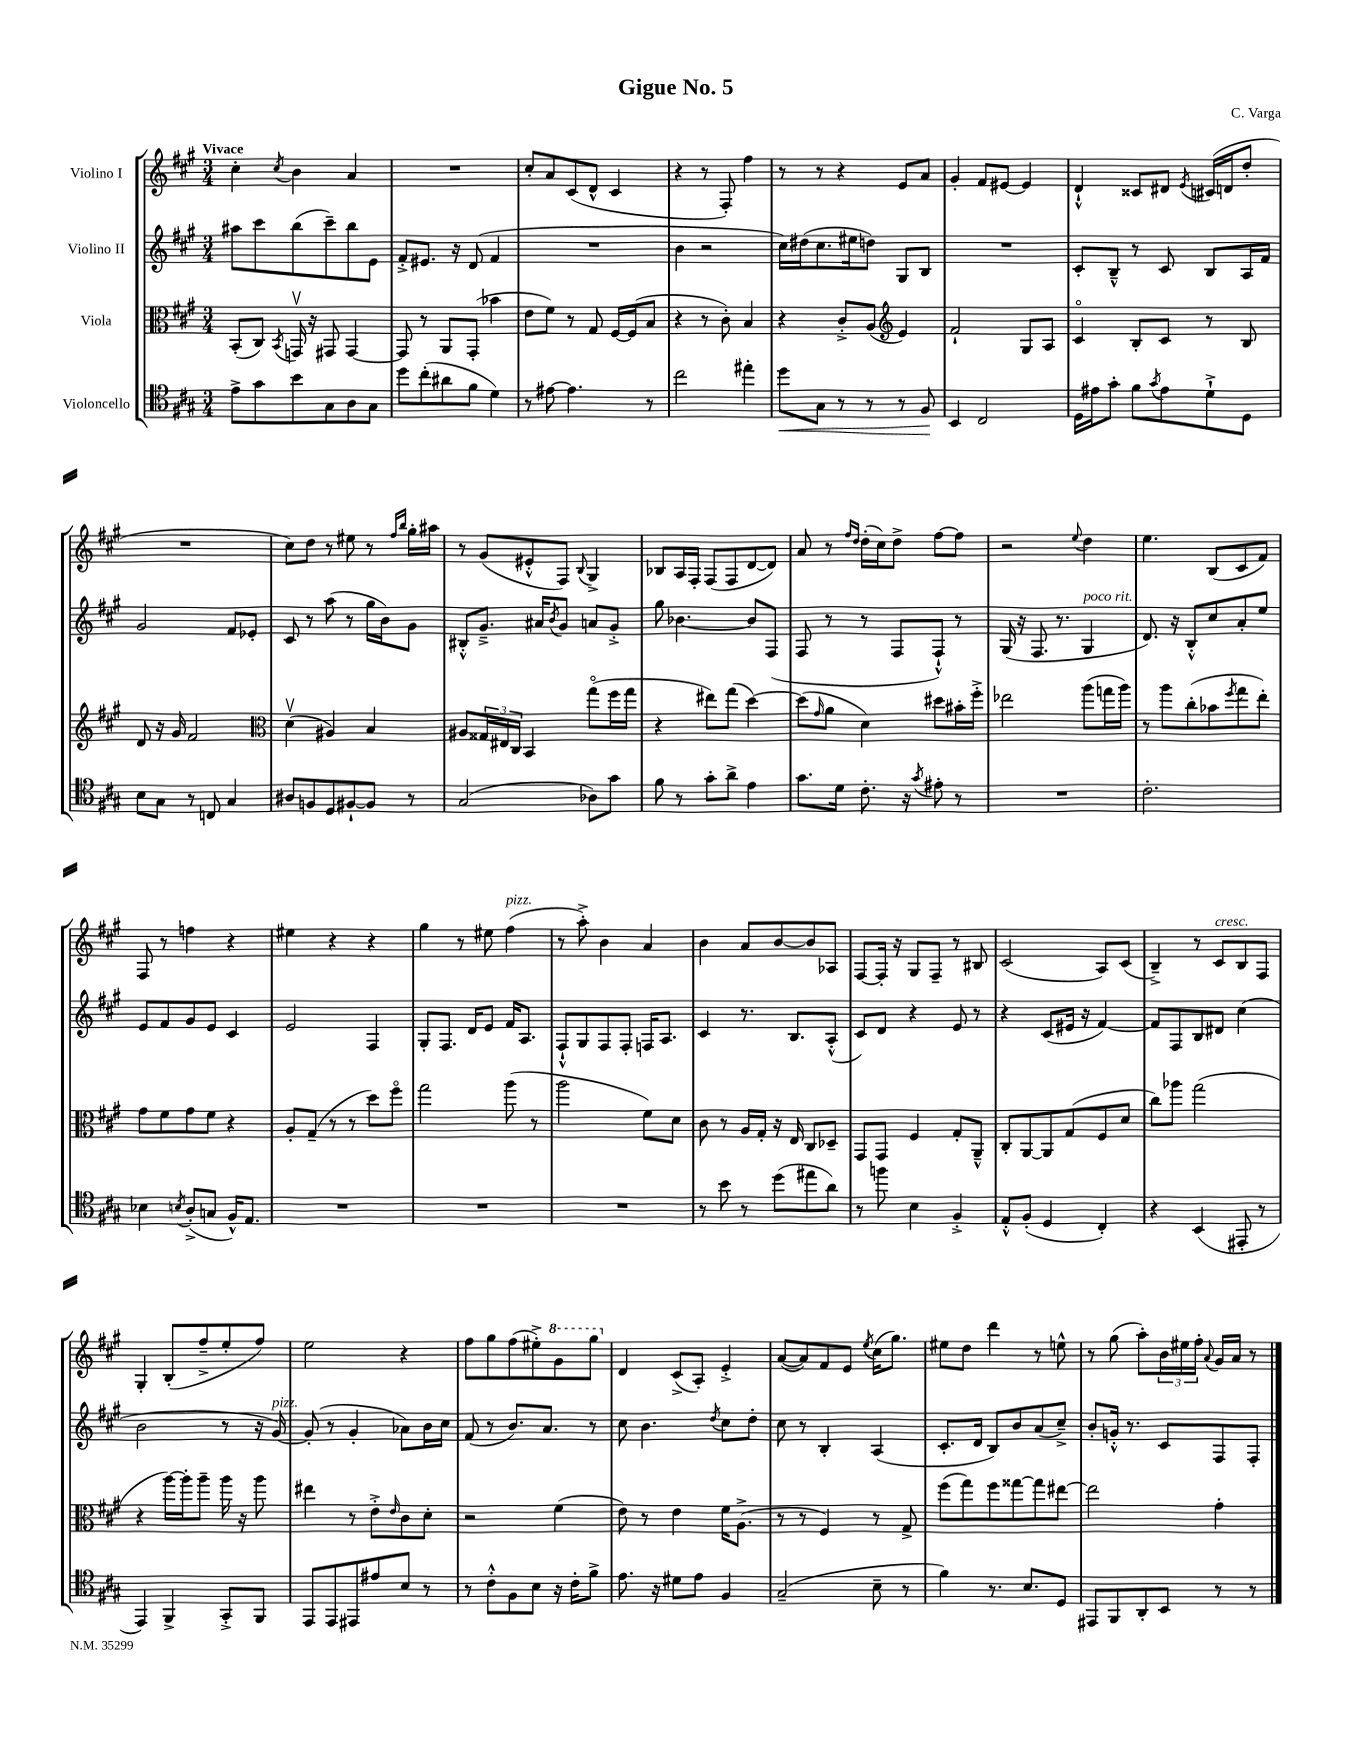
\header { title = "Gigue No. 5" composer = "C. Varga" }
<<
\new StaffGroup <<
\new Staff = "s0" \with { instrumentName = "Violino I" } {
    \clef treble \key a \major \numericTimeSignature \time 3/4 \tempo "Vivace"
    cis''4-. \acciaccatura { cis''8 } b'4 a'4 |
    R2. |
    cis''8-. a'8 cis'8( d'8-^ cis'4 |
    r4 r8 fis8-.) fis''4 |
    r8 r8 r4 e'8 a'8 |
    gis'4-. fis'8 eis'8~ eis'4 |
    d'4-!-^ cisis'8 dis'8 \acciaccatura { e'8 } cis'16( d'16 d''8-. |
    R2. |
    cis''8) d''8 r8 eis''8 r8 \grace { fis''16 b''16 } gis''16-. ais''16 |
    r8 gis'8( eis'8-.-^ fis8) \appoggiatura { b8 } gis4-> |
    bes8 a16 fis16-. fis8( fis8 d'8~ d'8) |
    a'8 r8 \grace { fis''16 d''16 } d''16-.( cis''16) d''8-> fis''8~ fis''8 |
    r2 \appoggiatura { e''8 } d''4 |
    e''4. b8( cis'8 fis'8) |
    fis8 r8 f''4 r4 |
    eis''4 r4 r4 |
    gis''4 r8 eis''8 fis''4^\markup { \italic "pizz." }( |
    r8 a''8-.->) b'4 a'4 |
    b'4 a'8 b'8~ b'8 aes8 |
    fis8~ fis16-. r16 gis8 fis8-- r8 bis8 |
    cis'2( a8) cis'8( |
    b4--->) r8 cis'8^\markup { \italic "cresc." } b8 fis8 |
    gis4-. b8-.( fis''8---> e''8-. fis''8) |
    e''2 r4 |
    fis''8 gis''8 fis''8( eis''8-.->) \ottava #1 gis''8 gis'''8 \ottava #0 |
    d'4 cis'8->( a8-.) e'4-.-> |
    a'8~( a'8) fis'8 e'8 \acciaccatura { e''8 } cis''16( gis''8.) |
    eis''8 d''8 d'''4 r8 e''8-^ |
    r8 gis''8( a''8-.) \tuplet 3/2 { b'16 eis''16 fis''16-. } \appoggiatura { a'8 } gis'16 a'16 r8 \bar "|." |
}
\new Staff = "s1" \with { instrumentName = "Violino II" } {
    \clef treble \key a \major \numericTimeSignature \time 3/4
    ais''8 cis'''8 b''8( cis'''8--) b''8 e'8 |
    fis'8-.-> eis'8. r16 d'8( fis'4 |
    R2. |
    b'4 r2 |
    cis''16) dis''16( cis''8. eis''16 d''8) gis8 b8 |
    R2. |
    cis'8-. b8---^ r8 cis'8 b8 a16 fis'16 |
    gis'2 fis'8 ees'8-. |
    cis'8 r8 a''8( r8 gis''16 b'16) gis'8 |
    bis8-.-^ gis'8.---> ais'16 \acciaccatura { b'8 } gis'8 a'8 gis'8-.-> |
    gis''8 bes'4.~ bes'8 fis8( |
    fis8 r8 r8 fis8 fis8-!-^) r8 |
    gis16( r16 fis8. r8. gis4^\markup { \italic "poco rit." } |
    d'8.) r16 b8-.-^ cis''8 a'8-. e''8 |
    e'8 fis'8 gis'8 e'8 cis'4 |
    e'2 fis4 |
    gis8-. fis8. d'16 e'8 fis'16 a8. |
    fis8-!-^ gis8 fis8 fis8-. f16 a8. |
    cis'4 r8. b8. a8-.-^( |
    cis'8) d'8 r4 e'8 r8 |
    r4 cis'8( eis'16 r16 fis'4~) |
    fis'8 fis8 b8 dis'8 cis''4( |
    b'2 r8 r16 gis'16~^\markup { \italic "pizz." }) |
    gis'8-.( r8 gis'4-. aes'8) b'16 cis''16 |
    fis'8( r8 b'8.) a'8. r8 |
    cis''8 b'4. \acciaccatura { d''8 } cis''8 d''8-. |
    cis''8 r8 b4-. a4( |
    cis'8.-. d'16 b8) b'8 a'8( cis''8--->) |
    b'8-. g'16-.-^ r8. cis'8 fis8 fis8-. \bar "|." |
}
\new Staff = "s2" \with { instrumentName = "Viola" } {
    \clef alto \key a \major \numericTimeSignature \time 3/4
    b,8-.( cis8) \acciaccatura { b,8 } g,16\upbow r16 gis,8 gis,4~ |
    gis,8 r8 a,8 gis,8-.( bes'4 |
    e'8 fis'8) r8 gis8 fis16~ fis16( b8 |
    r4 r8 cis'8-.) b4 |
    r4 cis'8-.-> a8( \clef treble e'4) |
    fis'2-! gis8 a8 |
    cis'4\flageolet b8-. cis'8 r8 b8 |
    d'8 r16 gis'16 fis'2 |
    \clef alto d'4\upbow( ais4) b4 |
    ais8 \tuplet 3/2 { gisis16 eis16 cis16 } b,4 gis''8\flageolet( fis''16 gis''16 |
    r4 eis''8) gis''8( d''4~) |
    d''8( \grace { gis'16 } a'8 d'4) dis''8 bis'16-. fis''16-.-> |
    ees''2 a''8( g''16 a''16) |
    r8 a''8 cis''8-.( bes'8 \acciaccatura { fis''8 } gis''8 e''8-.) |
    gis'8 fis'8 gis'8 fis'8 r4 |
    a8-. gis8--( r8 r8 d''8) fis''8\flageolet |
    gis''2 a''8( r8 |
    a''2 fis'8) d'8 |
    cis'8 r8 a16 gis16-. r16 e16 cis8 des8-- |
    gis,8 gis,8 fis4 gis8-. a,8---^ |
    cis8-. a,8~ a,8 gis8( fis8 d'8 |
    cis''8) aes''8 gis''2( |
    r4 a''16~) a''16-. a''8-- a''16 r16 a''8 |
    eis''4 r8 e'8-.-> \grace { e'16 } cis'8 d'8-. |
    r2 fis'4( |
    e'8) r8 e'4 fis'16 a8.->( |
    r8 r8 fis4) r8 gis8-> |
    fis''8( gis''8) fis''8 gisis''8~ gisis''8 eis''8~ |
    eis''2 gis'4-. \bar "|." |
}
\new Staff = "s3" \with { instrumentName = "Violoncello" } {
    \clef tenor \key a \major \numericTimeSignature \time 3/4
    e'8-> gis'8 b'8 gis8 a8 gis8 |
    d''8 cis''8-.( ais'8 fis'8 d'4) |
    r8 eis'8~ eis'4. r8 |
    cis''2 eis''4-. |
    d''8\< gis8 r8 r8 r8 fis8\! |
    b,4 cis2 |
    d16 eis'16 gis'8-. fis'8 \acciaccatura { gis'8 } eis'8 d'8-!-> d8 |
    b8 gis8 r8 c8 gis4 |
    ais8 f8 d8 fis8~-! fis8 r8 |
    gis2( aes8) gis'8 |
    fis'8 r8 gis'8-. a'8-> e'4 |
    gis'8. d'16 cis'8.-. r16 \acciaccatura { gis'8 } eis'8-. r8 |
    R2. |
    cis'2.-. |
    bes4 \acciaccatura { b8 } a8-.->( g8 fis16-^) e8. |
    R2. |
    R2. |
    R2. |
    r8 b'8 r8 d''8( eis''8 a'8) |
    r8 f''8 b4 fis4-.-> |
    e8-.-^ fis8-.( d4 cis4-.) |
    r4 b,4( eis,8-. r8 |
    e,4) fis,4-> gis,8-.-> fis,8 |
    e,8 e,8 eis,8 eis'8 b8 r8 |
    r8 cis'8-.-^ fis8 b8 r16 cis'16-. fis'8-> |
    e'8. r16 dis'8 e'8 fis4 |
    gis2--( b8-- r8 |
    fis'4) r8. b8. d8 |
    eis,8 fis,8 a,8-. b,8 r8 r8 \bar "|." |
}
>>
>>
\layout { \context { \Score \remove "Bar_number_engraver" } }
